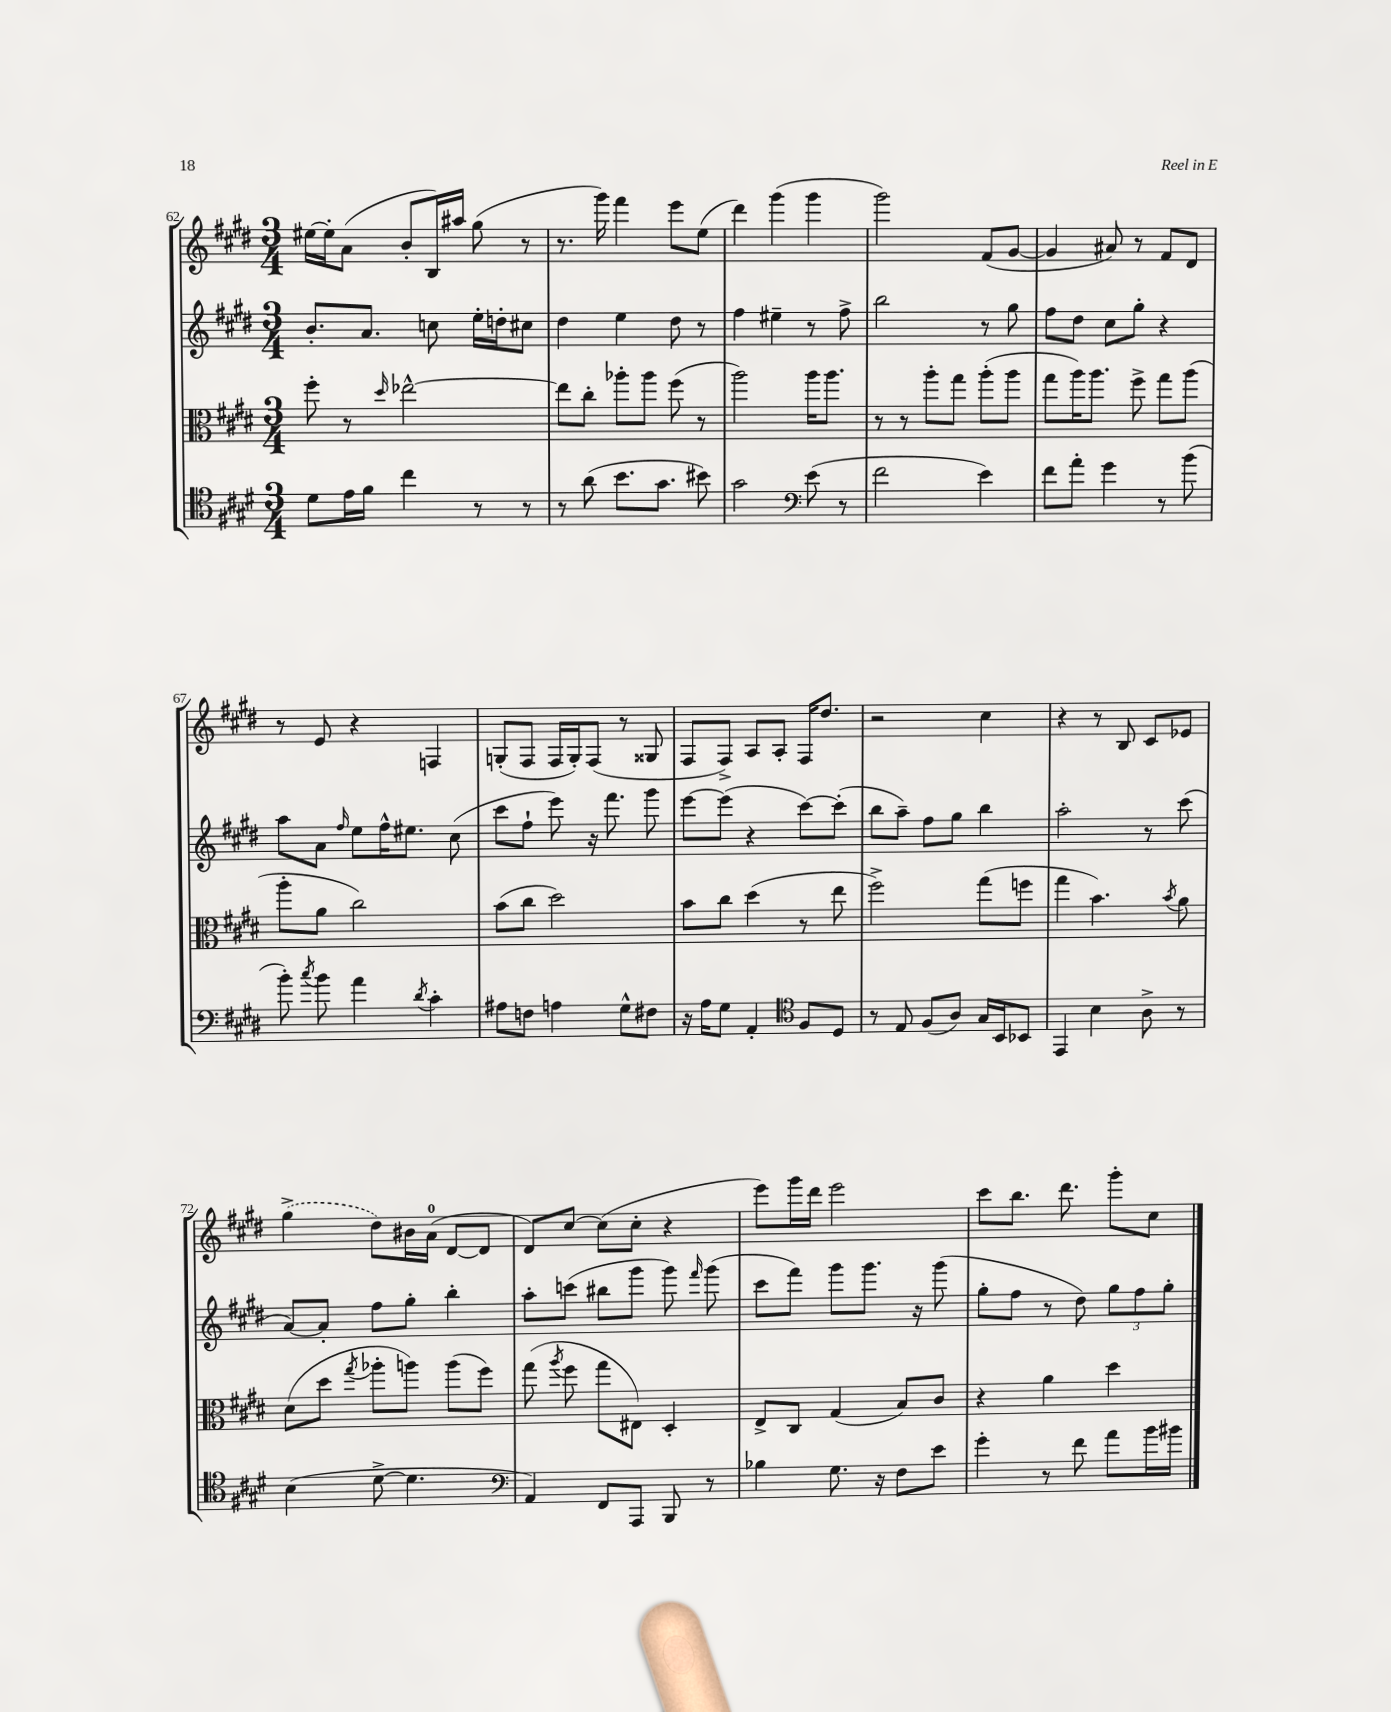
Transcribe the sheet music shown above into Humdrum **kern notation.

**kern	**kern	**kern	**kern
*staff4	*staff3	*staff2	*staff1
*clefC4	*clefC3	*clefG2	*clefG2
*k[f#c#g#d#]	*k[f#c#g#d#]	*k[f#c#g#d#]	*k[f#c#g#d#]
*M3/4	*M3/4	*M3/4	*M3/4
8d#	8ff#'	8.b'	[16ee#
.	.	.	16ee#']
16e	8r	.	(8a
16f#	.	8.a	.
.	16qqdd#	.	.
4cc#	[2ee-^^	.	8b'
.	.	8cc	16B)
.	.	.	16aa#
8r	.	16ee'	(8gg#
.	.	16dd'	.
8r	.	8cc#	8r
=	=	=	=
8r	8ee-]	4dd#	8.r
(8a	8cc#'	.	.
.	.	.	16ggg#)
8.b	8aa-'	4ee	4fff#
.	8aa-	.	.
8.g#	.	.	.
.	(8ff#	8dd#	8eee
8b#)	8r	8r	(8ee
=	=	=	=
2g#	2aa)	4ff#	4ddd#)
.	.	4ee#~	(4ggg#
*clefF4	*	*	*
(8e	16aa	8r	4ggg#
.	8.aa	.	.
8r	.	8ff#^	.
=	=	=	=
2f#	8r	2bb	2ggg#)
.	8r	.	.
.	8aa'	.	.
.	8gg#	.	.
4e)	(8aa'	8r	(8f#
.	8aa	8gg#	[8g#
=	=	=	=
8f#	8gg#	8ff#	4g#]
8a'	16aa)	8dd#	.
.	8.aa	.	.
4g#	.	8cc#	8a#)
.	8ff#^	8gg#'	8r
8r	8gg#	4r	8f#
(8b	(8aa	.	8d#
=	=	=	=
8b')	8aa'	8aa	8r
8qcc#	.	.	.
8b	8a	8a	8e
.	.	16qqff#	.
4a	2cc#)	8ee	4r
.	.	16ff#^^	.
.	.	8.ee#	.
8qd#	.	.	.
4c#'	.	.	4F
.	.	(8cc#	.
=	=	=	=
8A#	(8b	8ccc#	(8G'
8F	8cc#	8ff#`	8F#
4A	2dd#)	8eee)	16F#
.	.	.	16G')
.	.	16r	(8F#
.	.	8.fff#	.
8G#^^	.	.	8r
8F#	.	8ggg#	8G##
=	=	=	=
16r	8b	[8eee	8F#
16A	.	.	.
8G#	8cc#	(8eee]	8F#^)
4AA'	(4dd#	4r	8A
.	.	.	8A'
*clefC4	*	*	*
8F#	8r	[8ccc#)	16F#
.	.	.	8.dd#
8D#	8ee	(8ccc#']	.
=	=	=	=
8r	2ff#^)	8bb	2r
8E	.	8aa~)	.
(8F#	.	8ff#	.
8A)	.	8gg#	.
16G#	(8gg#	4bb	4cc#
16BB	.	.	.
8BB-	8ff	.	.
=	=	=	=
4EE	4gg#	2aa'	4r
4B	4.b)	.	8r
.	.	.	8B
8A^	.	8r	8c#
.	8qb	.	.
8r	8a	(8ccc#	8e-
=	=	=	=
(4B	(8d#	[8a)	(4gg#^
.	8dd#	8a']	.
.	8qgg#	.	.
[8d#^	8aa-'	8ff#	8dd#)
4.d#]	8aa)	8gg#'	16b#
.	.	.	(16a
.	(8aa	4bb'	[8d#
.	8ff#)	.	8d#]
=	=	=	=
*clefF4	*	*	*
4AA)	(8gg#	8aa'	8d#)
.	8qaa	.	.
.	8ff#	(8ccc	[8cc#
8FF#	8gg#	8bb#	(8cc#]
8AAA	8E#)	8ggg#	8cc#'
8BBB	4D#'	8ggg#)	4r
.	.	16qqfff#	.
8r	.	(8ggg#	.
=	=	=	=
4B-	8E^	8ccc#	8eee)
.	8C#	8fff#)	16ggg#
.	.	.	16ddd#
8.G#	(4G#	8ggg#	2eee
.	.	8.ggg#	.
16r	.	.	.
8F#	8B)	.	.
.	.	16r	.
8e	8c#	(8ggg#	.
=	=	=	=
4g#'	4r	8gg#'	8ccc#
.	.	8ff#	8.bb
8r	4a	8r	.
.	.	.	8.ddd#
8f#	.	8dd#)	.
8a	4dd#	12gg#	8ggg#'
.	.	12ff#	.
16b	.	.	8cc#
.	.	12gg#'	.
16b#	.	.	.
==	==	==	==
*-	*-	*-	*-
